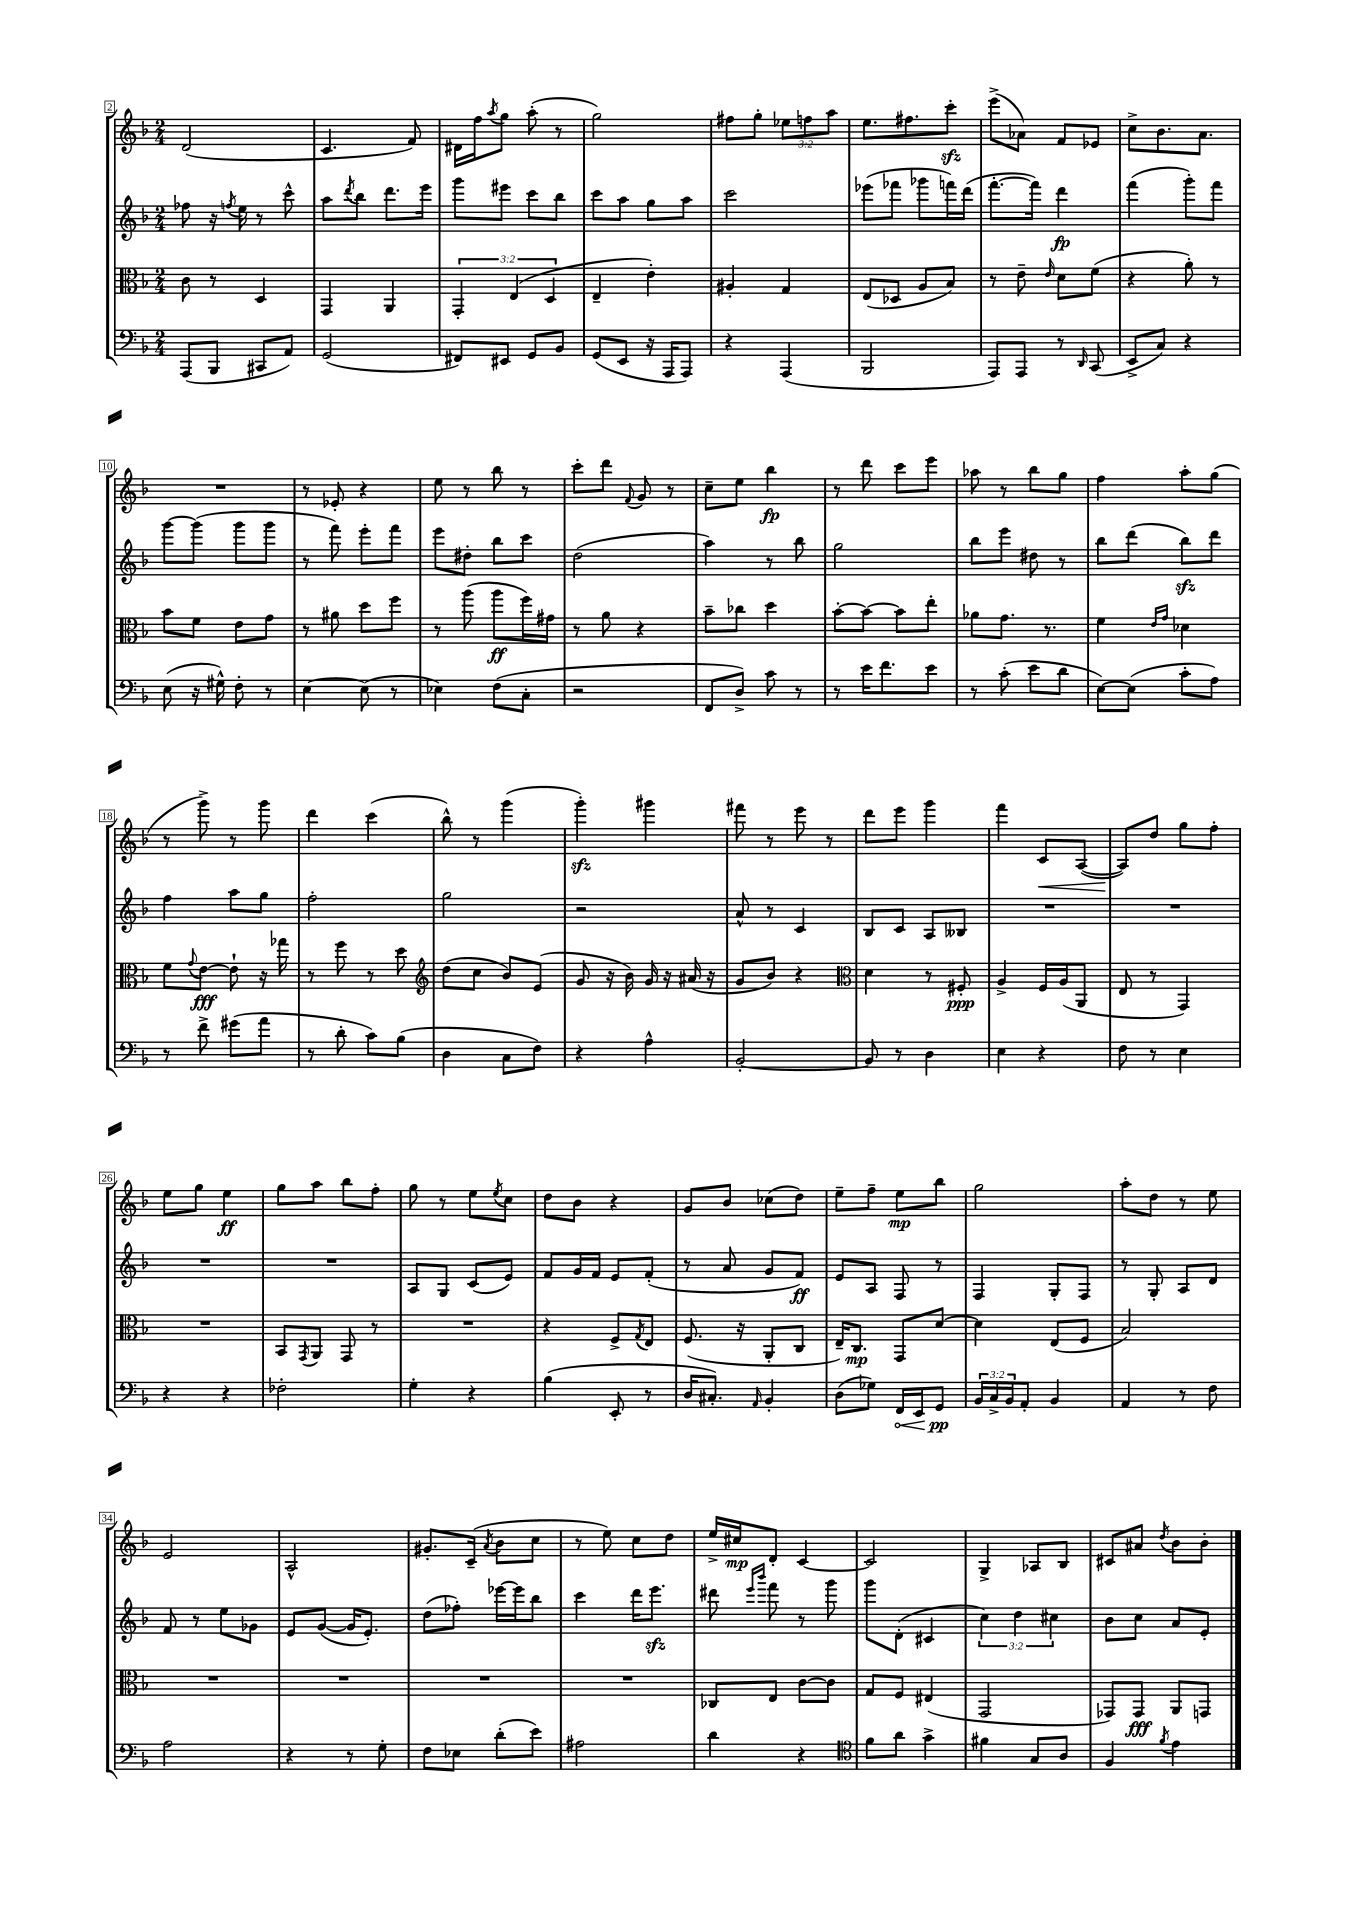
<<
\new StaffGroup <<
\new Staff = "s0" {
    \clef treble \key f \major \numericTimeSignature \time 2/4 \override Staff.TupletNumber.text = #tuplet-number::calc-fraction-text
    d'2( |
    c'4. f'8) |
    dis'16 f''16 \acciaccatura { a''8 } g''8 a''8-.( r8 |
    g''2) |
    fis''8 g''8-. \tuplet 3/2 { ees''8 f''8 a''8 } |
    e''8. fis''8. c'''8-.\sfz |
    e'''8->( aes'8) f'8 ees'8 |
    c''8-> bes'8. a'8. |
    R2 |
    r8 ees'8-. r4 |
    e''8 r8 bes''8 r8 |
    c'''8-. d'''8 \appoggiatura { f'8 } g'8 r8 |
    c''8-- e''8 bes''4\fp |
    r8 d'''8 c'''8 e'''8 |
    aes''8 r8 bes''8 g''8 |
    f''4 a''8-. g''8( |
    r8 g'''8->) r8 g'''8 |
    d'''4 c'''4( |
    bes''8-^) r8 g'''4( |
    g'''4-.\sfz) gis'''4 |
    fis'''8 r8 e'''8 r8 |
    d'''8 e'''8 g'''4 |
    f'''4 c'8\< a8~( |
    a8\!) d''8 g''8 f''8-. |
    e''8 g''8 e''4\ff |
    g''8 a''8 bes''8 f''8-. |
    g''8 r8 e''8 \acciaccatura { e''8 } c''8 |
    d''8 bes'8 r4 |
    g'8 bes'8 ces''8( d''8) |
    e''8-- f''8-- e''8\mp bes''8 |
    g''2 |
    a''8-. d''8 r8 e''8 |
    e'2 |
    a2-^ |
    gis'8.-. c'16--( \acciaccatura { a'8 } bes'8 c''8 |
    r8 e''8) c''8 d''8 |
    e''16-> cis''16\mp d'8-. c'4~ |
    c'2 |
    g4-> aes8 bes8 |
    cis'8 ais'8 \acciaccatura { d''8 } bes'8 bes'8-. \bar "|." |
}
\new Staff = "s1" {
    \clef treble \key f \major \numericTimeSignature \time 2/4 \override Staff.TupletNumber.text = #tuplet-number::calc-fraction-text
    fes''8 r16 \acciaccatura { f''8 } e''16 r8 c'''8-^ |
    a''8 \acciaccatura { d'''8 } bes''8 d'''8. e'''16 |
    g'''8 eis'''8 c'''8 bes''8 |
    c'''8 a''8 g''8 a''8 |
    c'''2 |
    ees'''8( fes'''8 ges'''8 f'''16) d'''16( |
    f'''8.~-. f'''16) d'''4\fp |
    f'''4( g'''8-.) f'''8 |
    g'''8~ g'''8( g'''8 g'''8 |
    r8 f'''8) e'''8-. f'''8 |
    e'''8 dis''8-. bes''8 c'''8 |
    d''2( |
    a''4) r8 bes''8 |
    g''2 |
    bes''8 e'''8 dis''8 r8 |
    bes''8 d'''8( bes''8\sfz) d'''8 |
    f''4 a''8 g''8 |
    f''2-. |
    g''2 |
    r2 |
    a'8-^ r8 c'4 |
    bes8 c'8 a8 beses8 |
    R2 |
    R2 |
    R2 |
    R2 |
    a8 g8 c'8( e'8) |
    f'8 g'16 f'16 e'8 f'8-.( |
    r8 a'8 g'8 f'8\ff) |
    e'8 a8 f8 r8 |
    f4 g8-. f8 |
    r8 g8-. a8 d'8 |
    f'8 r8 e''8 ges'8 |
    e'8 g'8~( g'16 e'8.-.) |
    d''8( fes''8-.) ees'''16~ ees'''16 bes''8 |
    c'''4 d'''16 e'''8.\sfz |
    dis'''8 \grace { e'''16 bes'''16 } f'''8 r8 g'''8 |
    g'''8 d'8-.( cis'4 |
    \tuplet 3/2 { c''4) d''4 cis''4 } |
    bes'8 c''8 a'8 e'8-. \bar "|." |
}
\new Staff = "s2" {
    \clef alto \key f \major \numericTimeSignature \time 2/4 \override Staff.TupletNumber.text = #tuplet-number::calc-fraction-text
    c'8 r8 d4 |
    g,4 a,4 |
    \tuplet 3/2 { g,4-. e4( d4 } |
    e4-- e'4-.) |
    ais4-. g4 |
    e8( des8 a8 bes8) |
    r8 e'8-- \grace { e'16 } d'8 f'8( |
    r4 a'8-.) r8 |
    bes'8 f'8 e'8 g'8 |
    r8 ais'8 d''8 f''8 |
    r8 a''8( a''8\ff f''16) gis'16 |
    r8 a'8 r4 |
    bes'8-- ces''8 d''4 |
    bes'8~-. bes'8~ bes'8 e''8-. |
    aes'8 g'8. r8. |
    f'4 \grace { e'16 g'16 } des'4 |
    f'8 \appoggiatura { g'8 } e'8~\fff e'8-! r16 ges''16 |
    r8 f''8 r8 d''8 |
    \clef treble d''8( c''8 bes'8) e'8( |
    g'8 r16 bes'16) g'16 r16 ais'16( r16 |
    g'8 bes'8) r4 |
    \clef alto d'4 r8 fis8-.\ppp |
    a4-> f16 a16( a,8 |
    e8 r8 g,4) |
    R2 |
    bes,8 \acciaccatura { g,8 } a,8 g,8 r8 |
    R2 |
    r4 f8-> \acciaccatura { g8 } e8 |
    f8.( r16 a,8-. c8 |
    e16--) c8.\mp g,8 d'8~ |
    d'4 e8( f8 |
    bes2) |
    R2 |
    R2 |
    R2 |
    R2 |
    ces8 e8 c'8~ c'8 |
    g8 f8 eis4( |
    g,2 |
    ges,8) ges,8\fff a,8 g,8 \bar "|." |
}
\new Staff = "s3" {
    \clef bass \key f \major \numericTimeSignature \time 2/4 \override Staff.TupletNumber.text = #tuplet-number::calc-fraction-text
    a,,8( bes,,8 cis,8 a,8) |
    g,2( |
    fis,8) eis,8 g,8 bes,8 |
    g,8( e,8 r16 a,,16 a,,8) |
    r4 a,,4( |
    bes,,2 |
    a,,8) a,,8 r8 \grace { d,16 } c,8( |
    e,8-> c8) r4 |
    e8( r16 gis16-^) f8-. r8 |
    e4~ e8( r8 |
    ees4) f8( c8-. |
    r2 |
    f,8 d8->) c'8 r8 |
    r8 e'16 f'8. e'8 |
    r8 c'8-.( e'8 d'8 |
    e8~) e8( c'8-. a8) |
    r8 f'8-> gis'8( a'8 |
    r8 d'8-. c'8) bes8( |
    d4 c8 f8) |
    r4 a4-^ |
    bes,2~-. |
    bes,8 r8 d4 |
    e4 r4 |
    f8 r8 e4 |
    r4 r4 |
    fes2-. |
    g4-. r4 |
    bes4( e,8-. r8 |
    d16 cis8.-.) \grace { a,16 } bes,4-. |
    d8( ges8) \once \override Hairpin.circled-tip = ##t f,16\< e,16 g,8\pp\! |
    \tuplet 3/2 { bes,16 c16-> bes,16 } a,8-. bes,4 |
    a,4 r8 f8 |
    a2 |
    r4 r8 g8-. |
    f8 ees8 d'8-.( e'8) |
    ais2 |
    d'4 r4 |
    \clef tenor f'8 a'8 g'4-> |
    fis'4 g8 a8 |
    f4 \acciaccatura { f'8 } e'4 \bar "|." |
}
>>
>>
\layout { \context { \Score currentBarNumber = #2 \override BarNumber.stencil = #(make-stencil-boxer 0.1 0.3 ly:text-interface::print) } }
